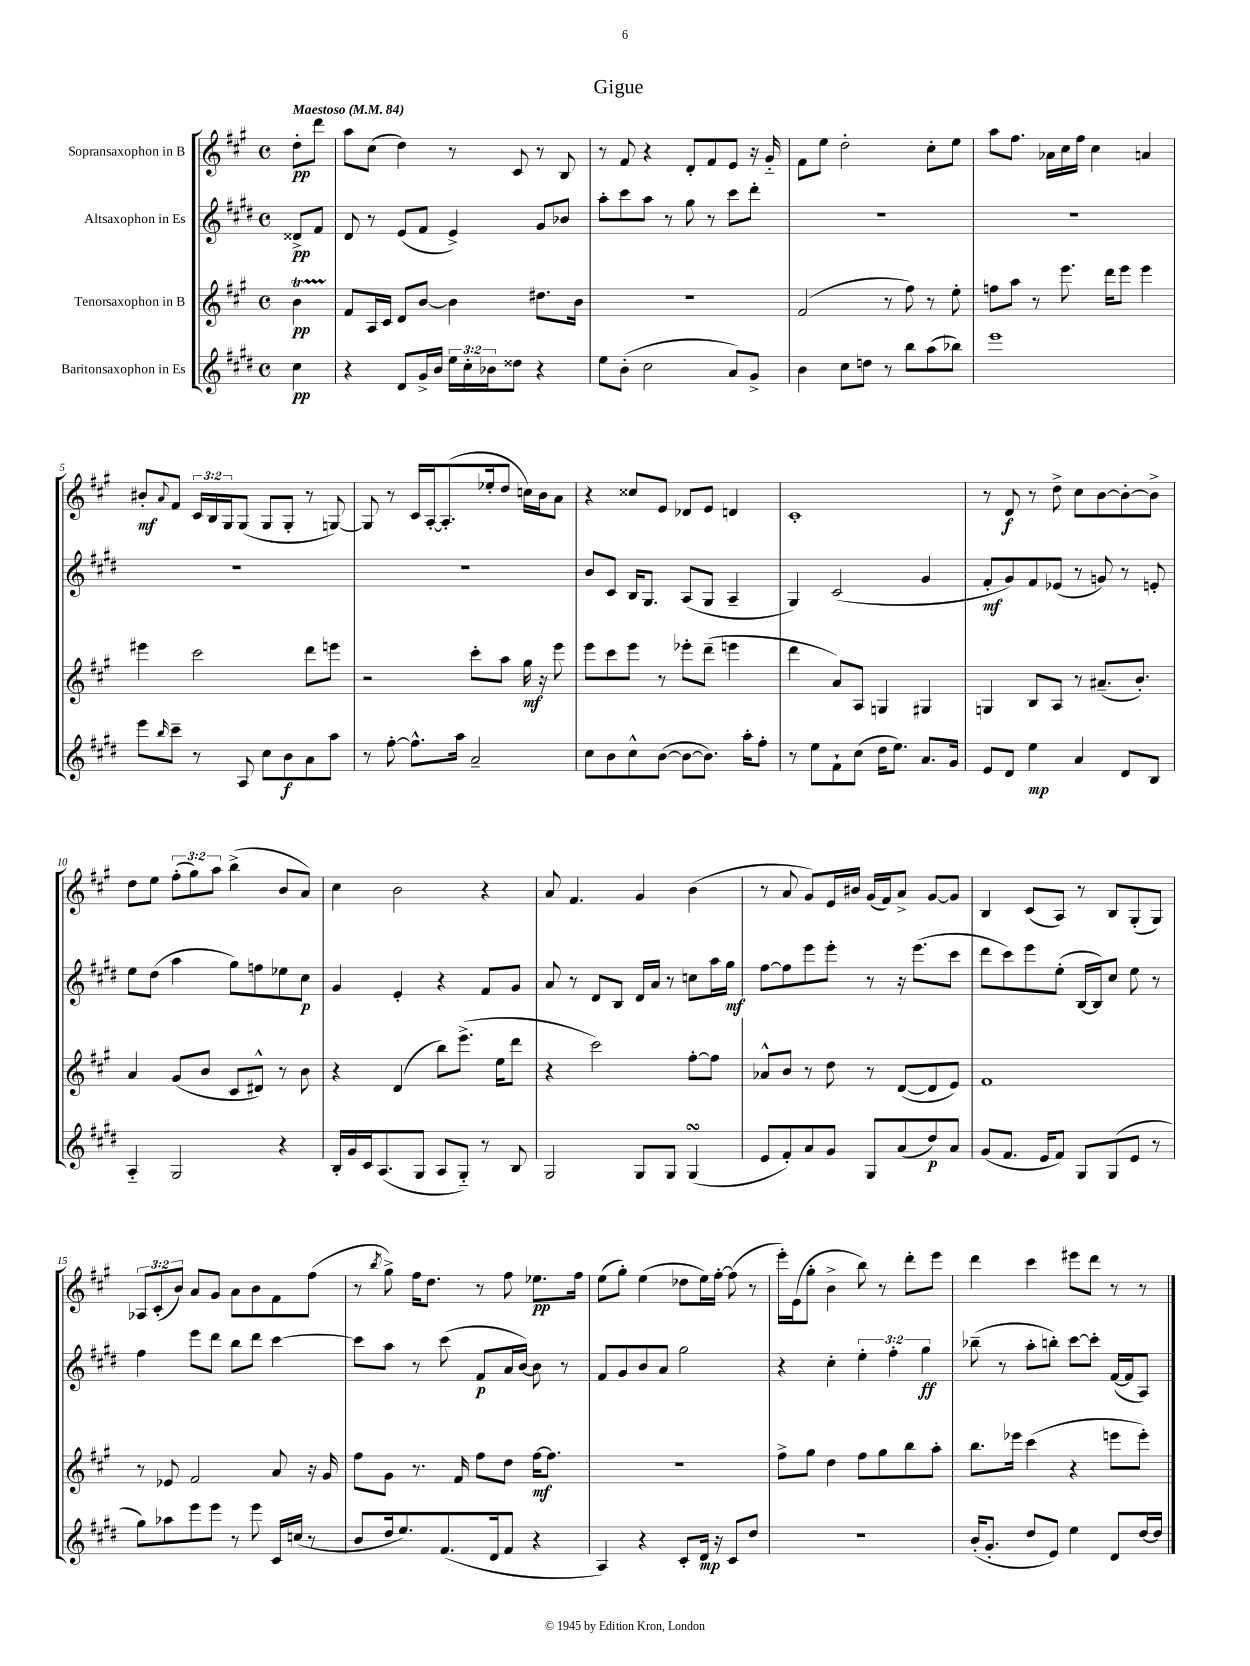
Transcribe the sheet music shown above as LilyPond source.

\header { title = "Gigue" }
<<
\new StaffGroup <<
\new Staff = "s0" \with { instrumentName = "Sopransaxophon in B" } {
    \clef treble \key a \major \defaultTimeSignature \time 4/4 \override Staff.TupletNumber.text = #tuplet-number::calc-fraction-text \partial 4 \tempo "Maestoso" 4 = 84
    d''8-.\pp d'''8 |
    a''8 cis''8( d''4) r8 cis'8 r8 b8 |
    r8 fis'8 r4 d'8-. fis'8 e'8 r16 gis'16-_ |
    fis'8 e''8 d''2-. cis''8-. e''8 |
    a''8 fis''8. aes'16 cis''16 fis''16 cis''4 a'4 |
    bis'8-.\mf \appoggiatura { a'8 } fis'8 \tuplet 3/2 { cis'16 b16 gis16 } gis8( gis8 gis8-. r8 g8~) |
    g8 r8 cis'16 a16~-. a8.-.( ees''16-. d''8 c''16) b'16 a'8 |
    r4 cisis''8 e'8 des'8 e'8 d'4 |
    cis'1-. |
    r8 d'8\f r8 d''8-> cis''8 b'8~ b'8~-. b'8-> |
    d''8 e''8 \tuplet 3/2 { fis''8-.( gis''8) a''8 } b''4->( b'8 a'8) |
    cis''4 b'2 r4 |
    a'8 fis'4. gis'4 b'4( |
    r8 a'8 gis'8) e'16 bis'16 gis'16( fis'16) a'8-> gis'8~ gis'8 |
    b4 cis'8( a8) r8 b8 gis8-.( gis8) |
    \tuplet 3/2 { aes8 cis'8-.( b'8) } a'8 gis'8 a'8 b'8 fis'8 fis''8( |
    r8 \acciaccatura { b''8 } gis''8->) fis''16 d''8. r8 fis''8 ees''8.\pp fis''16 |
    e''8( gis''8-.) e''4( des''8 e''16) fis''16~-. fis''8( r8 |
    e'''16-.) e'16( gis''8-. b'4-> b''8) r8 d'''8-. e'''8 |
    d'''4 cis'''4 eis'''8 d'''8 r8 r8 \bar "|." |
}
\new Staff = "s1" \with { instrumentName = "Altsaxophon in Es" } {
    \clef treble \key e \major \defaultTimeSignature \time 4/4 \override Staff.TupletNumber.text = #tuplet-number::calc-fraction-text \partial 4
    disis'8->\pp fis'8 |
    dis'8 r8 e'8( fis'8 e'4->) gis'8 bes'8 |
    a''8-. cis'''8 a''8 r8 gis''8 r8 cis'''8 dis'''8-. |
    R1 |
    R1 |
    R1 |
    R1 |
    b'8 cis'8 b16 gis8. a8( gis8 a4-- |
    gis4) cis'2( gis'4 |
    fis'8-.\mf gis'8) fis'8 ees'8( r8 g'8) r8 e'8-. |
    e''8 dis''8( a''4 gis''8) f''8 ees''8 cis''8\p |
    gis'4 e'4-. r4 fis'8 gis'8 |
    a'8 r8 dis'8 b8 dis'16 a'16 r8 c''8 a''16 gis''16\mf |
    fis''8~ fis''8 e'''8 e'''8-. r8 r16 e'''8.( cis'''8 |
    dis'''8 cis'''8) e'''8 e''8-.( b16~ b16) cis''8 e''8 r8 |
    fis''4 e'''8 dis'''8 b''8 dis'''8 cis'''4~ |
    cis'''8 a''8 r8 cis'''8( fis'8\p a'16 b'16~) b'8 r8 |
    fis'8 gis'8 b'8 a'8 gis''2 |
    r4 cis''4-. \tuplet 3/2 { e''4-. fis''4-. gis''4\ff } |
    bes''8--( r8 a''8-. b''8-.) cis'''8~ cis'''8-. fis'16~( fis'16 a8) \bar "|." |
}
\new Staff = "s2" \with { instrumentName = "Tenorsaxophon in B" } {
    \clef treble \key a \major \defaultTimeSignature \time 4/4 \partial 4
    b'4\startTrillSpan\pp |
    fis'8\stopTrillSpan a16 cis'16 d'8 b'8~ b'4 dis''8. b'16 |
    R1 |
    fis'2( r8 fis''8) r8 e''8-. |
    f''8 a''8 r8 e'''8. d'''16 e'''8 e'''4 |
    eis'''4 cis'''2 d'''8 e'''8 |
    r2 cis'''8-. a''8 gis''16\mf r16 e'''8 |
    e'''8 cis'''8 e'''8 r8 ees'''8-. d'''8--( e'''4 |
    d'''4 a'8) a8 g4 gis4 |
    g4 b8 a8 r8 ais'8.--( b'8.-.) |
    a'4 gis'8( b'8 cis'8 dis'8-^) r8 b'8 |
    r4 d'4( b''8) e'''8.->( e''16 d'''8 |
    r4 cis'''2) fis''8~-. fis''8 |
    aes'8-^ b'8 r8 d''8 r8 d'8~( d'8 e'8) |
    fis'1 |
    r8 ees'8 fis'2 a'8 r16 gis'16 |
    fis''8 gis'8 r8. fis'16 fis''8 d''8 fis''16~\mf fis''8. |
    R1 |
    fis''8-> gis''8 d''4 fis''8 gis''8 b''8 a''8-. |
    b''8. ees'''16 cis'''4( r4 e'''8 e'''8-.) \bar "|." |
}
\new Staff = "s3" \with { instrumentName = "Baritonsaxophon in Es" } {
    \clef treble \key e \major \defaultTimeSignature \time 4/4 \override Staff.TupletNumber.text = #tuplet-number::calc-fraction-text \partial 4
    cis''4\pp |
    r4 dis'8 gis'16-> b'16 \tuplet 3/2 { e''16 cis''16-. bes'16 } disis''8 r4 |
    e''8 b'8-.( cis''2 a'8) gis'8-> |
    b'4 cis''8 d''8 r8 b''8 a''8( bes''8) |
    e'''1 |
    e'''8 \grace { b''16 } cis'''8-- r8 a8 cis''8 b'8\f a'8 a''8 |
    r8 fis''8~-. fis''8.-^ a''16 a'2-- |
    cis''8 b'8 cis''8-^ b'8~( b'8~ b'8.) a''16-. fis''8-. |
    r8 e''8 fis'8-! cis''8( dis''16 e''8.) a'8. gis'16 |
    e'8 dis'8 e''4\mp a'4 dis'8 b8 |
    a4-_ gis2 r4 |
    b16-. gis'16 cis'16 a8.( gis8 a8 gis8-_) r8 b8 |
    gis2 gis8 gis8 gis4\turn( |
    e'8 fis'8-.) a'8 gis'8 gis8 a'8( dis''8\p) a'8 |
    gis'8( fis'8. e'16 fis'8) gis8 gis8( e'8 r8 |
    gis''8) aes''8 e'''8 e'''8 r8 e'''8 cis'16 c''16( r8 |
    b'8 dis''16 e''8.) fis'8.( dis'16 fis'8 r4 |
    a4) r4 cis'8-. dis'16\mp r16 cis'8 dis''8 |
    r1 |
    b'16-.( gis'8.-. dis''8 e'8) e''4 dis'8 dis''16~ dis''16 \bar "|." |
}
>>
>>
